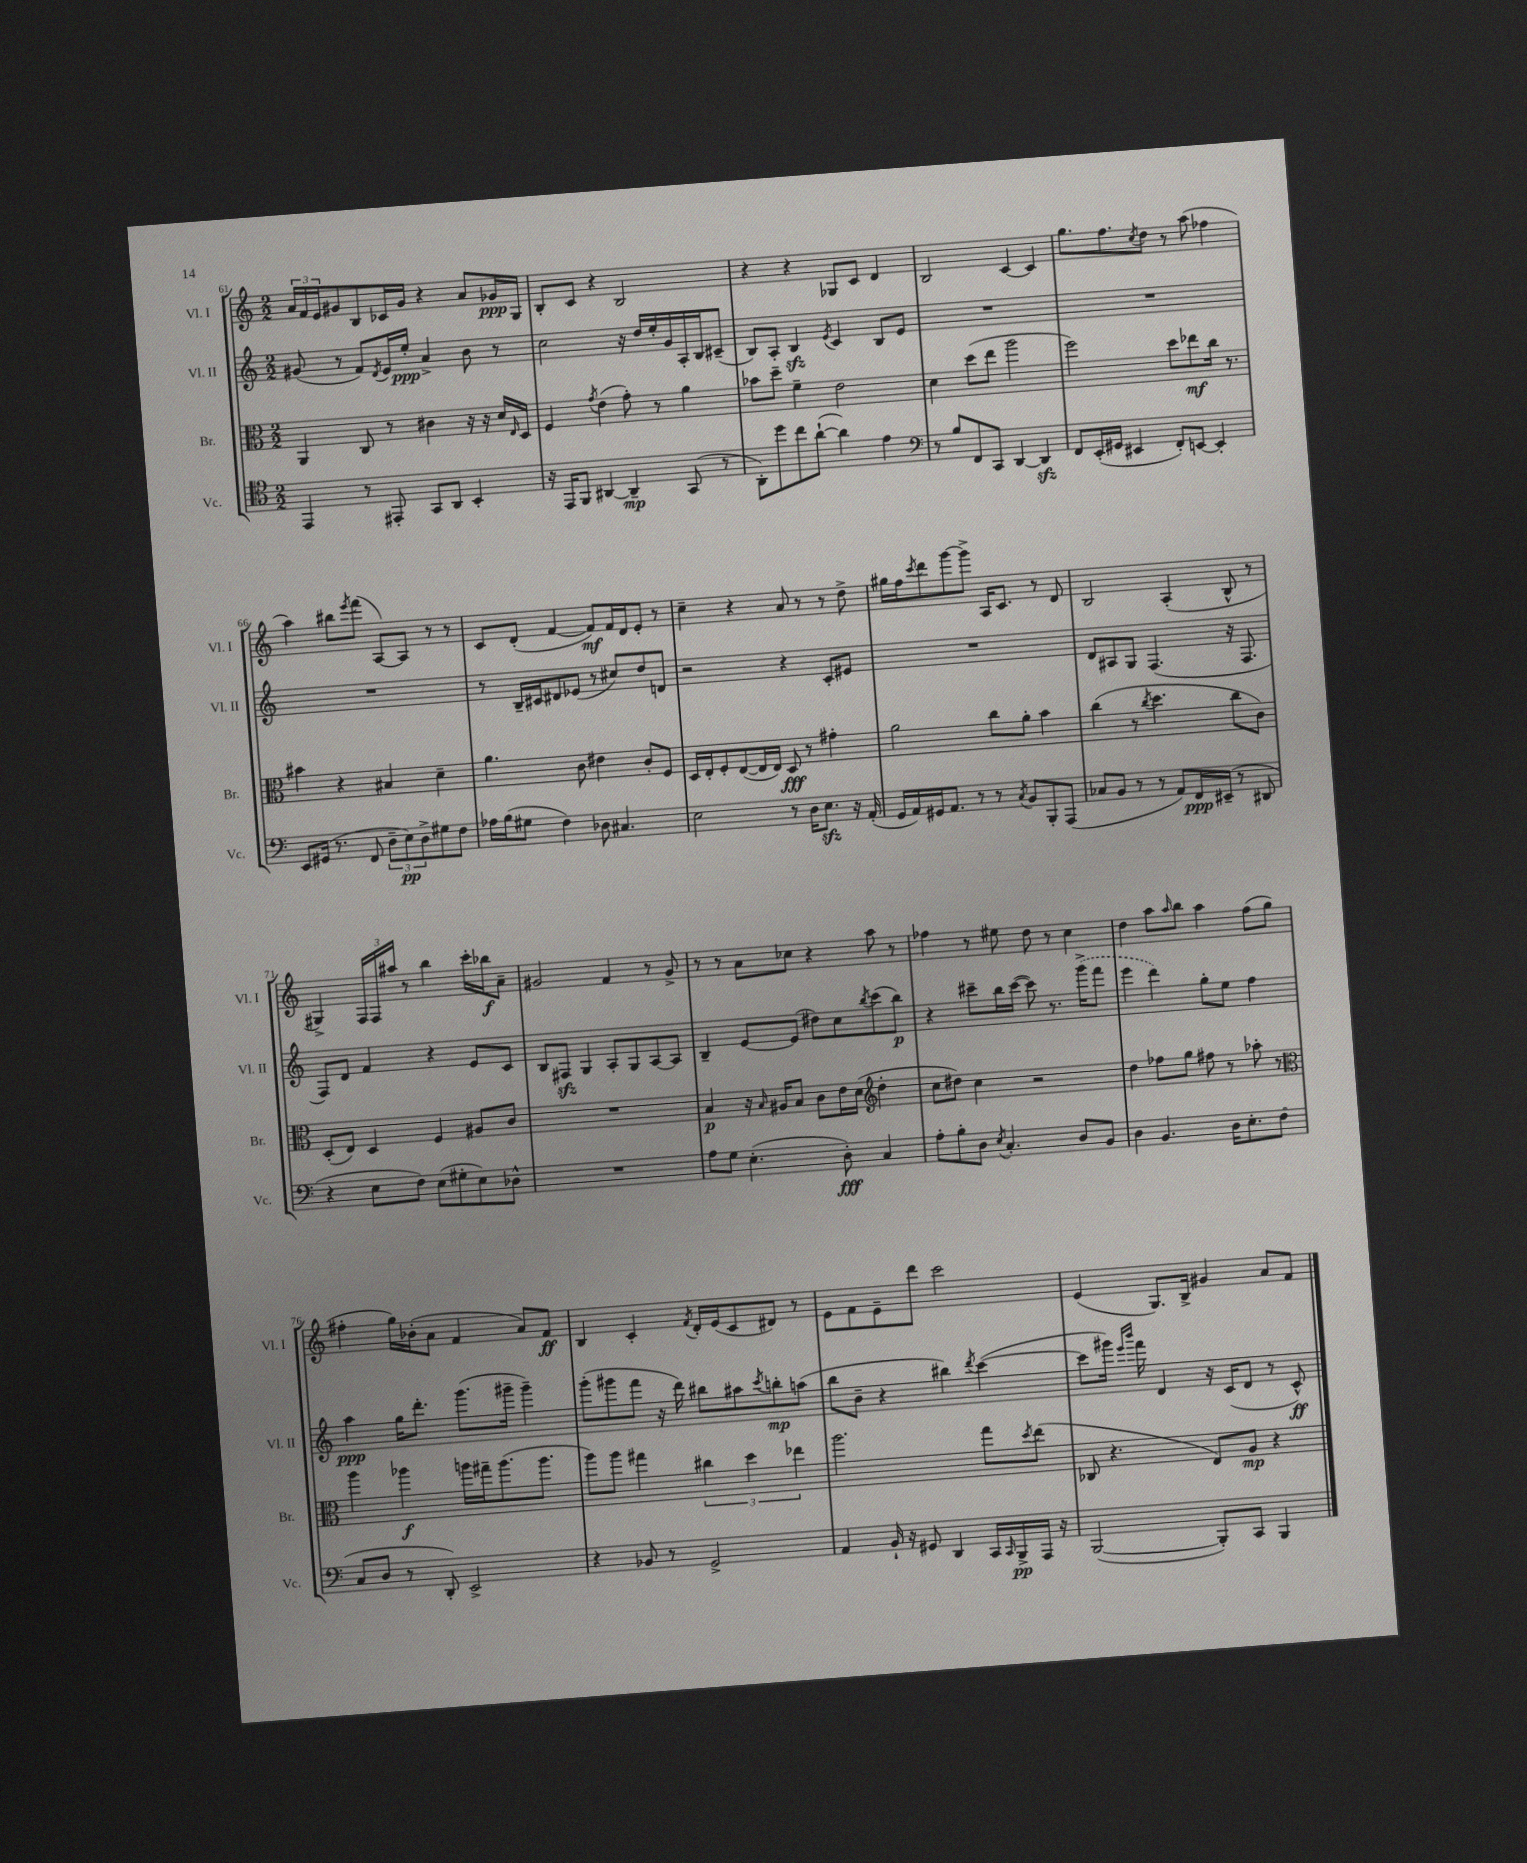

**kern	**kern	**kern	**kern
*staff4	*staff3	*staff2	*staff1
*clefC4	*clefC3	*clefG2	*clefG2
*k[]	*k[]	*k[]	*k[]
*M2/2	*M2/2	*M2/2	*M2/2
4EE/	4AA/	(8g#/	24a/LL
.	.	.	24f/
.	.	.	24e/J
.	.	8r	8g#/
8r	8C/	8f/L)	8B/
.	.	8qd/	.
8EE#'/	8r	16e/L	16c-/L
.	.	16ee'/JJ	16g#/JJ
8GG/L	4c#\	4a^/	4r
8AA/J	.	.	.
4BB'/	16r	8b\	8a/L
.	16r	.	.
.	16d/LL	8r	16g-/L
.	16qqE/	.	.
.	16D/JJ	.	16G/JJ
=	=	=	=
16r	4F/	2cc\	8B'/L
16EE/LK	.	.	.
8FF/J	.	.	8c/J
.	8qg/	.	.
[4AA#/	(4e\	.	4r
4AA#~/]	8g'\)	16r	2B/
.	.	16dd/LL	.
.	8r	16ee'/	.
.	.	16g/	.
(8GG/	4a\	16A'/	.
.	.	16B/J	.
8r	.	(8c#~/J	.
=	=	=	=
8AA'\L)	8b-\L	8B/L)	4r
8dd\	8dd~\J	8A'/J	.
8cc\	4f~\	4B/	4r
([8a`\J	.	.	.
.	.	8qe/	.
4a\])	2e\	4c/	8G-/L
.	.	.	8c/J
4e\	.	8B/L	4d/
.	.	8e/J	.
=	=	=	=
*clefF4	*	*	*
8r	4d\	1r	2B/
8B/L	.	.	.
8FF/	(8dd\L	.	.
8CC/J	8ee\J	.	.
[4DD/	2aa\	.	[4c/
4DD/]	.	.	4c/]
=	=	=	=
8FF/L	2ff\)	1r	8.gg\L
(16EE'/L	.	.	.
16GG#/JJ	.	.	8.ff\
4EE#/	.	.	.
.	.	.	8qcc/
.	.	.	8dd\J
8FF'/L)	8dd\L	.	8r
[8EE/J	8ee-\	.	(8aa\
4EE'/]	16cc\Jk	.	4ff-\
.	8.r	.	.
=	=	=	=
8EE/L	4b#\	1r	4aa\)
(16GG#/Jk	.	.	.
8.r	.	.	.
.	4r	.	8bb#\L
.	.	.	8qeee/
8FF/	.	.	(8fff\J
12D~\L	4B#/	.	[8A/L)
12E\)	.	.	.
.	.	.	8A/]J
12D^\	.	.	.
8G#\	4d~\	.	8r
8F\J	.	.	8r
=	=	=	=
16A-\LL	4.a\	8r	8c/L
(16B\J	.	.	.
8G#\J	.	16B~/LL	(8d'/J
.	.	16c#/J	.
4F\)	.	8d#/	[4f/
.	8c\	(8e-/J	.
8D-\	4e#\	8r	8f/]L)
4.C#/	.	8cc#/L)	16f/L
.	.	.	16d/J
.	8c'/L	8dd/	8e'/J
.	8F/J	8d/J	8r
=	=	=	=
2E\	16D/LL	2r	4cc~\
.	16E'/J	.	.
.	8F'/	.	.
.	([8E/	.	4r
.	16E/]L	.	.
.	16E/JJ)	.	.
8r	8D/	4r	8a/
16D\LK	8r	.	8r
8.E\J	.	.	.
.	4g#'\	8c'/L	8r
16r	.	8e#/J	8dd^\
(16AA'/	.	.	.
=	=	=	=
16GG/LL	2a\	1r	16gg#\LL
16AA/)	.	.	16ff\J
.	.	.	8qccc/
16GG#/J	.	.	8ddd\
8.AA/J	.	.	.
.	.	.	[8ggg\
8r	.	.	8ggg^\]J
8r	8cc\L	.	16A/LK
.	.	.	8.c/J
8qC/	.	.	.
8BB/L	8a'\J	.	.
8BBB'/	4b\	.	8r
(8AAA/J	.	.	8d/
=	=	=	=
8C-/L	(4cc\	8d/L	2B/
8BB/J	.	8A#/	.
8r	8r	8G/J	.
.	8qcc/	.	.
8r	4.dd\	(4.F/	.
8AA/L)	.	.	(4A'/
16FF/L	.	.	.
(16EE#~/JJ	.	.	.
8r	8cc\L	16r	8B^^/
.	.	8.F/	.
8DD#/	8c\J)	.	8r
=	=	=	=
4r	(8D'/L	8F/L)	4G#^/)
.	8E/J)	8d/J	.
8E\L	4D/	4f/	24F/LL
.	.	.	24F/
.	.	.	24aa#/JJ
8F\J)	.	.	8r
(8E\L	4F/	4r	4bb\
8G#'\	.	.	.
8E\)	8A#/L	8e/L	16ccc'\LL
.	.	.	16bb-\J
8D-^^\J	8c/J	8c/J	8a~\J
=	=	=	=
1r	1r	8B/L	2g#/
.	.	8F#/J	.
.	.	4G/	.
.	.	8A'/L	4f/
.	.	8G/	.
.	.	[8A/	8r
.	.	8A/]J	8g#^/
=	=	=	=
8A\L	4B/	4B~/	8r
8G\J	.	.	8r
(4.E'\	16r	[8e/L	8a\L
.	16qqB/	.	.
.	16A#/LK	.	.
.	8B/J	(8e/]J	8cc-\J
.	8c\L	8dd#\L)	4r
8D'\)	16e\L	8cc\	.
.	(16d\JJ	.	.
*	*clefG2	*	*
.	.	8qbb/	.
4C/	4dd'\	(8ccc\	8aa\
.	.	8bb\J)	8r
=	=	=	=
8A'\L	8cc\L	4r	4ff-\
8B'\	8dd#\J)	.	.
8D\J	4cc\	8ccc#~\L	8r
8qE/	.	.	.
4.C'/	.	16bb\L	8ee#\
.	.	([16ccc#\JJ	.
.	2r	8ccc#\])	8dd\
.	.	8.r	8r
8D/L	.	.	4cc\
.	.	(16ggg^\LK	.
8BB/J	.	8fff\J	.
=	=	=	=
4D\	4dd\	4eee\	4dd\
4.BB/	8ff-\L	4ddd\)	8aa\L
.	.	.	16qqaa/
.	8gg\J	.	8bb\J
.	8ff#\	8gg'\L	4aa\
16D\LK	8r	8ee\J	.
8.E'\	.	.	.
.	8aa-'\	4ff\	(8ff\L
(8F\J	8r	.	8gg\J
=	=	=	=
*	*clefC3	*	*
8C/L	4aa\	4aa\	4ff#'\
8D/J	.	.	.
8r	4aa-\	16gg\LK	16gg\LL)
.	.	8.ddd'\J	(16b-'\J
8DD'/)	.	.	8a\J
2EE^/	16aa\LL	(8.ggg\L	4f/
.	16gg#~\J	.	.
.	(8.aa\	.	.
.	.	16ggg#~\Jk	.
.	.	4ggg#~\)	8a/L)
.	8.aa\J	.	.
.	.	.	8f/J
=	=	=	=
4r	8aa\L)	(8ggg'\L	4B/
.	8aa\J	8ggg#\	.
8BB-/	4gg#\	8fff\J	4c'/
8r	.	16r	.
.	.	16ddd\)	.
.	.	.	8qf/
2GG^/	6cc#\	8bb#\L	16d'/LL
.	.	.	(16e/J
.	.	8aa#\	8c/
.	6dd\	.	.
.	.	8qccc/	.
.	.	8bb'\	8d#/J)
.	6ee-\	.	.
.	.	(8aa\J	8r
=	=	=	=
4AA/	2.aa\	8bb\L	8e\L
.	.	8b~\J	8f\
16BB`/	.	4r	8e~\
16r	.	.	.
8GG#/	.	.	8ddd\J
4DD/	.	4bb#\)	2ccc\
.	.	8qddd/	.
16CC/LL	8gg\L	([4ccc\	.
16qqCC/	.	.	.
16BBB^/	.	.	.
.	8qdd/	.	.
16AAA/JJ	(8ee\J	.	.
16r	.	.	.
=	=	=	=
([2BBB/	8C-/	8ccc\]L	(4e/
.	4.r	16ggg#\Jk)	.
.	.	16qqeee/LL	.
.	.	16qqbbb/JJ	.
.	.	16fff\	.
.	.	4d/	8.G/L)
.	.	.	16B^/Jk
8BBB'/]L)	8E/L)	16r	4g#/
.	.	(16c/LK	.
8CC/J	8A/J	8d/J	.
4BBB/	4r	8r	8a/L
.	.	8c^^/)	8f/J
==	==	==	==
*-	*-	*-	*-
